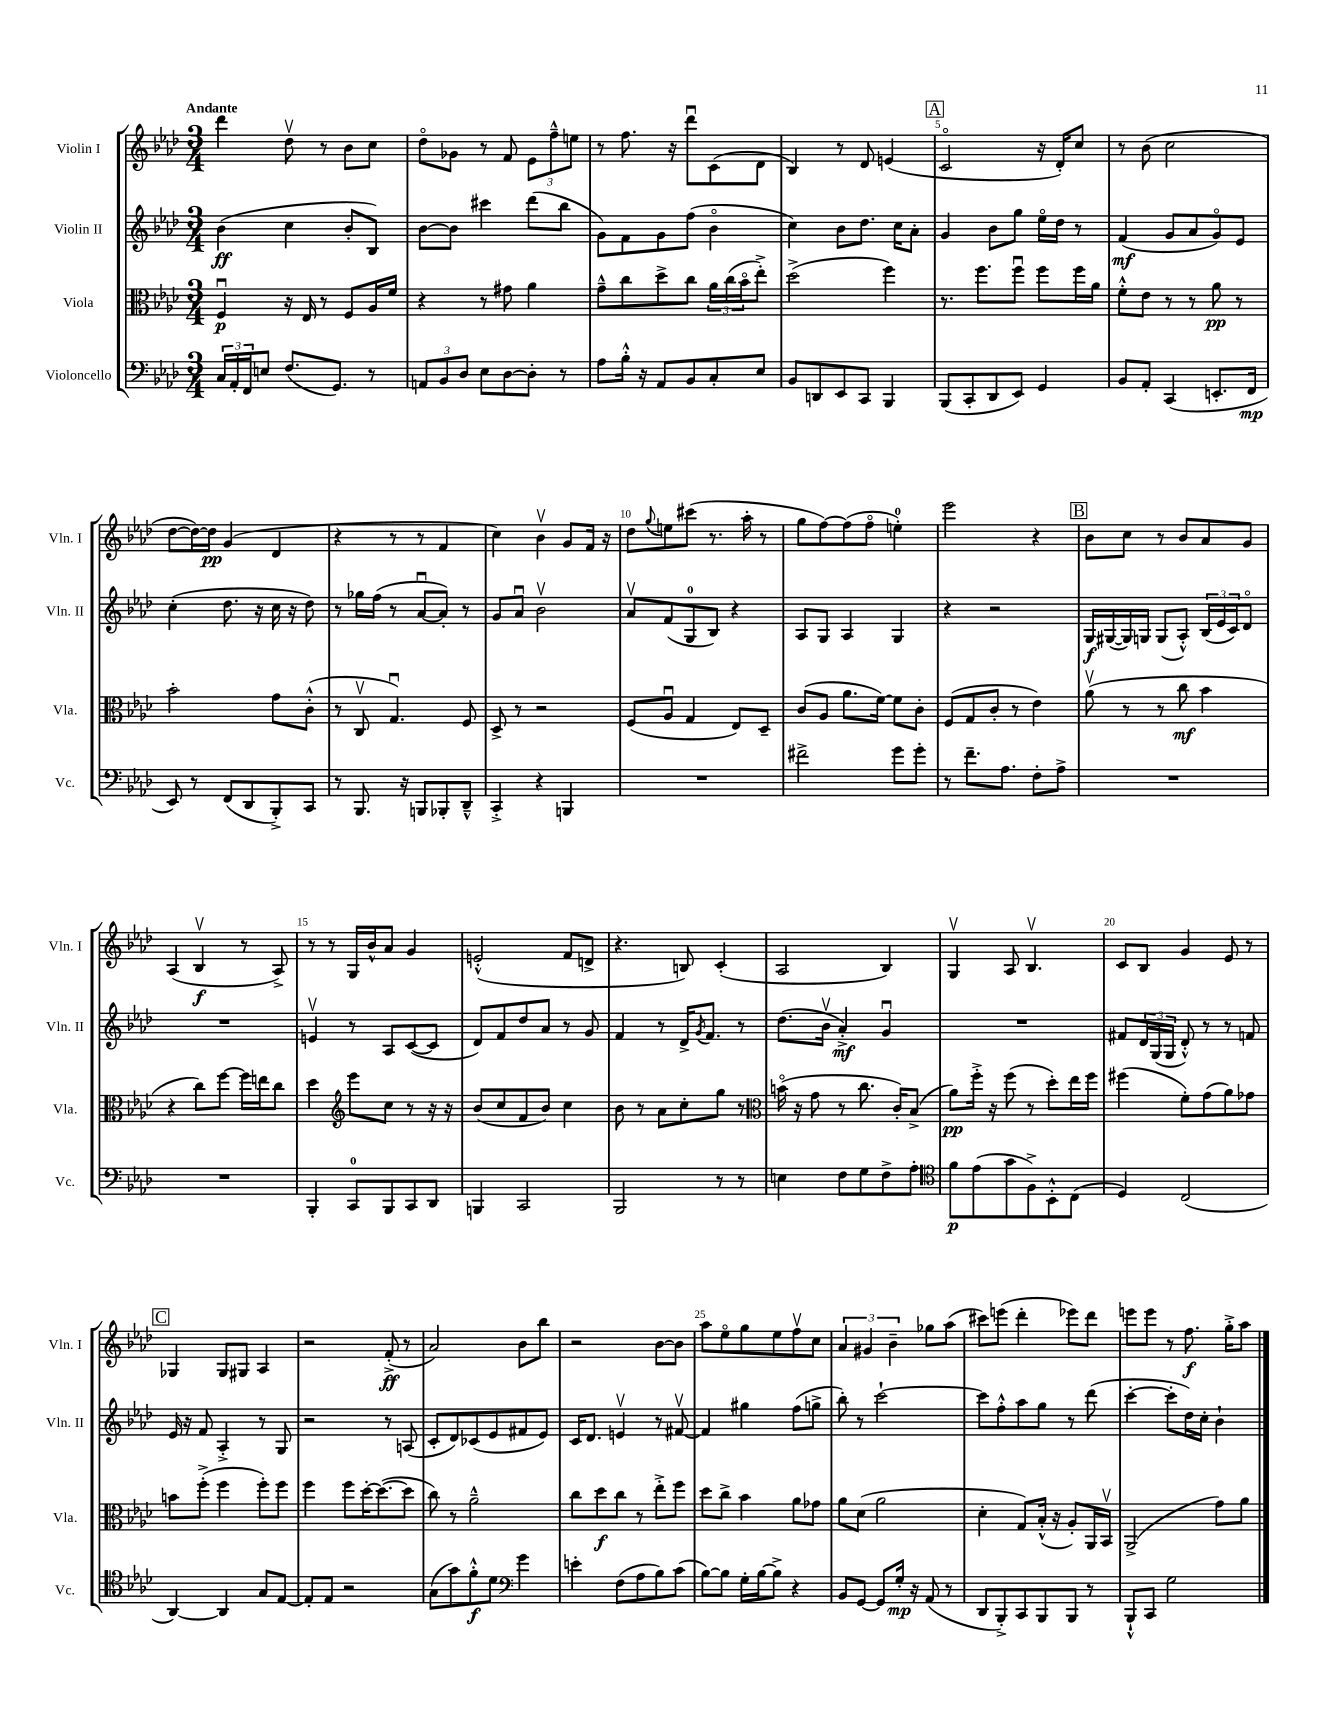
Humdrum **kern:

**kern	**dynam	**kern	**dynam	**kern	**dynam	**kern	**dynam
*part4	*part4	*part3	*part3	*part2	*part2	*part1	*part1
*staff4	*staff4	*staff3	*staff3	*staff2	*staff2	*staff1	*staff1
*I"Violoncello	*	*I"Viola	*	*I"Violin II	*	*I"Violin I	*
*I'Vc.	*	*I'Vla.	*	*I'Vln. II	*	*I'Vln. I	*
*clefF4	*	*clefC3	*	*clefG2	*	*clefG2	*
*k[b-e-a-d-]	*	*k[b-e-a-d-]	*	*k[b-e-a-d-]	*	*k[b-e-a-d-]	*
*M3/4	*	*M3/4	*	*M3/4	*	*M3/4	*
=1	=1	=1	=1	=1	=1	=1	=1
!	!	!	!	!	!	!LO:TX:a:B:t=Andante	!
24C/LL	.	4Fu/	p	(4b-\	ff	4ddd-\	.
24AA-'/	.	.	.	.	.	.	.
24FF/J	.	.	.	.	.	.	.
8En/J	.	.	.	.	.	.	.
(8.F/L	.	16r	.	4cc\	.	8dd-v\	.
.	.	16E-/	.	.	.	.	.
.	.	8r	.	.	.	8r	.
8.GG/J)	.	.	.	.	.	.	.
.	.	8F/L	.	8b-'/L	.	8b-\L	.
8r	.	16A-/L	.	8B-/J)	.	8cc\J	.
.	.	16f/JJ	.	.	.	.	.
=2	=2	=2	=2	=2	=2	=2	=2
12AAn/L	.	4r	.	[8b-\L	.	8dd-\L	.
12BB-/	.	.	.	.	.	.	.
.	.	.	.	8b-\J]	.	8g-X\J	.
12D-/J	.	.	.	.	.	.	.
8E-\L	.	8r	.	4ccc#X\	.	8r	.
[8D-\	.	8g#X\	.	.	.	8f/	.
8D-'\J]	.	4a-\	.	(8ddd-\L	.	12e-\L	.
.	.	.	.	.	.	12ff~^^\	.
8r	.	.	.	8bb-\J	.	.	.
.	.	.	.	.	.	12een\J	.
=3	=3	=3	=3	=3	=3	=3	=3
8A-\L	.	8g~^^\L	.	8g\L)	.	8r	.
16B-'^^\Jk	.	8cc\	.	8f\	.	8.ff\	.
16r	.	.	.	.	.	.	.
8AA-/L	.	8dd-^\	.	8g\	.	.	.
.	.	.	.	.	.	16r	.
8BB-/	.	8cc\J	.	(8ff\J	.	8ddd-u\L	.
8C'/	.	24a-\LL	.	4b-\	.	(8c\	.
.	.	(24cc\	.	.	.	.	.
.	.	24b-\J	.	.	.	.	.
8E-/J	.	8ee-'^\J)	.	.	.	8d-\J	.
=4	=4	=4	=4	=4	=4	=4	=4
8BB-/L	.	(2dd-^\	.	4cc\)	.	4B-/)	.
8DDn/	.	.	.	.	.	.	.
8EE-/	.	.	.	8b-\L	.	8r	.
8CC/J	.	.	.	8.dd-\J	.	8d-/	.
4BBB-/	.	4ff\)	.	.	.	(4en/	.
.	.	.	.	16cc\KL	.	.	.
.	.	.	.	8a-'\J	.	.	.
!!LO:REH:place=s1:t=A
=5	=5	=5	=5	=5	=5	=5	=5
(8BBB-/L	.	8.r	.	4g/	.	2c/	.
8CC'/	.	.	.	.	.	.	.
.	.	8.ff\L	.	.	.	.	.
8DD-/	.	.	.	8b-\L	.	.	.
8EE-/J)	.	8ffu\J	.	8gg\J	.	.	.
4GG/	.	8ff\L	.	16ee-\LL	.	16r	.
.	.	.	.	16dd-\JJ	.	16d-'/KL)	.
.	.	16ff\L	.	8r	.	8cc/J	.
.	.	16a-\JJ	.	.	.	.	.
=6	=6	=6	=6	=6	=6	=6	=6
8BB-/L	.	8f'^^\L	.	(4f/	mf	8r	.
8AA-'/J	.	8e-\J	.	.	.	(8b-\	.
(4CC/	.	8r	.	8g/L	.	2cc\	.
.	.	8r	.	8a-/	.	.	.
8.EEn'/L	.	8a-\	pp	8g/)	.	.	.
.	.	8r	.	8e-/J	.	.	.
16FF/Jk	mp	.	.	.	.	.	.
!!LO:LB:g=z
=7	=7	=7	=7	=7	=7	=7	=7
8EE-/)	.	2b-'\	.	(4cc'\	.	[8dd-\L	.
8r	.	.	.	.	.	16dd-\L_)	.
.	.	.	.	.	.	16dd-\JJ]	pp
(8FF/L	.	.	.	8.dd-\	.	(4g/	.
8DD-/	.	.	.	.	.	.	.
.	.	.	.	16r	.	.	.
8BBB-'^/)	.	8g\L	.	16cc\	.	4d-/	.
.	.	.	.	16r	.	.	.
8CC/J	.	(8c'^^\J	.	8dd-\)	.	.	.
=8	=8	=8	=8	=8	=8	=8	=8
8r	.	8r	.	8r	.	4r	.
8.BBB-/	.	8Cv/	.	16gg-X\LL	.	.	.
.	.	.	.	(16ff\JJ	.	.	.
.	.	4.Gu/)	.	8r	.	8r	.
16r	.	.	.	.	.	.	.
8BBBn/L	.	.	.	[8a-u/L	.	8r	.
8BBB-X'/	.	.	.	8a-'/J])	.	4f/	.
8DD-~^^/J	.	8F/	.	8r	.	.	.
=9	=9	=9	=9	=9	=9	=9	=9
4CC'^/	.	8D-^/	.	8g/L	.	4cc\)	.
.	.	8r	.	8a-u/J	.	.	.
4r	.	2r	.	2b-v\	.	4b-v\	.
4BBBn/	.	.	.	.	.	8g/L	.
.	.	.	.	.	.	16f/Jk	.
.	.	.	.	.	.	16r	.
=10	=10	=10	=10	=10	=10	=10	=10
2.r	.	(8F/L	.	8a-v/L	.	8dd-\L	.
.	.	.	.	.	.	8qqgg/	.
.	.	8A-u/J	.	(8f/	.	8een\	.
.	.	4G/	.	8G/	.	(8ccc#X\J	.
.	.	.	.	8B-/J)	.	8.r	.
.	.	8E-/L)	.	4r	.	.	.
.	.	.	.	.	.	16aa-'\	.
.	.	8D-~/J	.	.	.	8r	.
=11	=11	=11	=11	=11	=11	=11	=11
2f#X^\	.	(8c/L	.	8A-/L	.	8gg\L	.
.	.	8A-/J	.	8G/J	.	[8ff\)	.
.	.	8.a-\L	.	4A-/	.	(8ff\]	.
.	.	.	.	.	.	8ff\J	.
.	.	[16f\Jk)	.	.	.	.	.
8g\L	.	8f\L]	.	4G/	.	4een'\)	.
8g'\J	.	8c'\J	.	.	.	.	.
=12	=12	=12	=12	=12	=12	=12	=12
8r	.	(8F/L	.	4r	.	2eee-\	.
8.f~\L	.	8G/	.	.	.	.	.
.	.	8c'/J	.	2r	.	.	.
8.A-\J	.	.	.	.	.	.	.
.	.	8r	.	.	.	.	.
8F'\L	.	4e-\)	.	.	.	4r	.
8A-^\J	.	.	.	.	.	.	.
!!LO:REH:place=s1:t=B
=13	=13	=13	=13	=13	=13	=13	=13
2.r	.	(8a-v\	.	16G/LL	f	8b-\L	.
.	.	.	.	([16G#X/	.	.	.
.	.	8r	.	16G#/])	.	8cc\J	.
.	.	.	.	16Gn/JJ	.	.	.
.	.	8r	.	(8G/L	.	8r	.
.	.	8cc\	mf	8A-'^^/J)	.	8b-/L	.
.	.	4b-\	.	(24B-/LL	.	8a-/	.
.	.	.	.	24e-/	.	.	.
.	.	.	.	24c/J)	.	.	.
.	.	.	.	8d-/J	.	8g/J	.
!!LO:LB:g=z
=14	=14	=14	=14	=14	=14	=14	=14
2.r	.	4r	.	2.r	.	(4A-/	.
.	.	8cc\L)	.	.	.	4B-v/	f
.	.	[8ff\J	.	.	.	.	.
.	.	16ff\LL]	.	.	.	8r	.
.	.	16een\J	.	.	.	.	.
.	.	8cc\J	.	.	.	8A-^/)	.
=15	=15	=15	=15	=15	=15	=15	=15
4BBB-'/	.	4dd-\	.	4env/	.	8r	.
.	.	.	.	.	.	8r	.
*	*	*clefG2	*	*	*	*	*
8CC/L	.	8eee-\L	.	8r	.	16G/LL	.
.	.	.	.	.	.	16b-^^/J	.
8BBB-/	.	8cc\J	.	8A-/L	.	8a-/J	.
8CC/	.	8r	.	([8c/	.	4g/	.
8DD-/J	.	16r	.	8c/J]	.	.	.
.	.	16r	.	.	.	.	.
=16	=16	=16	=16	=16	=16	=16	=16
4BBBn/	.	(8b-/L	.	8d-/L)	.	(2en'^^/	.
.	.	8cc/	.	8f/	.	.	.
2CC/	.	8f/	.	8dd-/	.	.	.
.	.	8b-/J)	.	8a-/J	.	.	.
.	.	4cc\	.	8r	.	8f/L	.
.	.	.	.	8g/	.	8dn^/J	.
=17	=17	=17	=17	=17	=17	=17	=17
2BBB-/	.	8b-\	.	4f/	.	4.r	.
.	.	8r	.	.	.	.	.
.	.	8a-\L	.	8r	.	.	.
.	.	8cc'\	.	16d-^/KL	.	8Bn/)	.
.	.	.	.	8qg/	.	.	.
.	.	.	.	8.f/J	.	.	.
8r	.	8gg\J	.	.	.	(4c'/	.
8r	.	8r	.	8r	.	.	.
=18	=18	=18	=18	=18	=18	=18	=18
*	*	*clefC3	*	*	*	*	*
4En\	.	(16bn\	.	(8.dd-\L	.	2A-/	.
.	.	16r	.	.	.	.	.
.	.	8g\	.	.	.	.	.
.	.	.	.	16b-v\Jk	.	.	.
8F\L	.	8r	.	4a-'^/)	mf	.	.
8G\	.	8.cc\	.	.	.	.	.
8F^\	.	.	.	4gu/	.	4B-/)	.
.	.	16c'/KL)	.	.	.	.	.
8A-'\J	.	(8B-^/J	.	.	.	.	.
=19	=19	=19	=19	=19	=19	=19	=19
*clefC4	*	*	*	*	*	*	*
8f\L	p	8a-\L)	pp	2.r	.	4Gv/	.
(8e-\	.	16ff'^\Jk	.	.	.	.	.
.	.	16r	.	.	.	.	.
8g\	.	(8ff\	.	.	.	8A-/	.
8F^\)	.	8r	.	.	.	4.B-v/	.
8BB-'^^\	.	8dd-'\L)	.	.	.	.	.
(8C\J	.	16ee-\L	.	.	.	.	.
.	.	16ff\JJ	.	.	.	.	.
=20	=20	=20	=20	=20	=20	=20	=20
4D-/)	.	(4ff#X\	.	8f#X/L	.	8c/L	.
.	.	.	.	24d-/L	.	8B-/J	.
.	.	.	.	(24G/	.	.	.
.	.	.	.	24G/JJ	.	.	.
(2C/	.	8f'\L)	.	8d-'^^/)	.	4g/	.
.	.	(8g\	.	8r	.	.	.
.	.	8a-\)	.	8r	.	8e-/	.
.	.	8g-X\J	.	8fn/	.	8r	.
!!LO:LB:g=z
!!LO:REH:place=s1:t=C
=21	=21	=21	=21	=21	=21	=21	=21
[4AA-/)	.	8bn\L	.	16e-/	.	4G-X/	.
.	.	.	.	16r	.	.	.
.	.	(8ff'^\J	.	8f/	.	.	.
4AA-/]	.	4ff\	.	4A-'^/	.	8G-/L	.
.	.	.	.	.	.	8G#X/J	.
8G/L	.	8ff'\L)	.	8r	.	4A-/	.
[8E-/J	.	8ff\J	.	8G/	.	.	.
=22	=22	=22	=22	=22	=22	=22	=22
8E-'/L]	.	4ff\	.	2r	.	2r	.
8E-/J	.	.	.	.	.	.	.
2r	.	8ff\L	.	.	.	.	.
.	.	[16dd-'\K	.	.	.	.	.
.	.	(8.dd-\_	.	.	.	.	.
.	.	.	.	8r	.	(8f'^/	ff
.	.	8dd-\J]	.	(8An/	.	8r	.
=23	=23	=23	=23	=23	=23	=23	=23
(8G\L	.	8cc\)	.	8c'/L	.	2a-/)	.
8g\)	.	8r	.	8d-/)	.	.	.
8f'^^\	f	2a-~^^\	.	(8c-X/	.	.	.
8d-\J	.	.	.	8e-/	.	.	.
*clefF4	*	*	*	*	*	*	*
4g\	.	.	.	8f#X/	.	8b-\L	.
.	.	.	.	8e-/J)	.	8bb-\J	.
=24	=24	=24	=24	=24	=24	=24	=24
4en'\	.	8cc\L	.	16c/KL	.	2r	.
.	.	.	.	8.d-/J	.	.	.
.	.	8dd-\	f	.	.	.	.
(8F\L	.	8cc\J	.	4env/	.	.	.
8A-\	.	8r	.	.	.	.	.
8B-\)	.	8ee-'^\L	.	8r	.	[8b-\L	.
(8c\J	.	8ff\J	.	[8f#Xv/	.	8b-\J]	.
=25	=25	=25	=25	=25	=25	=25	=25
[8B-\L)	.	8dd-\L	.	4f#/]	.	8aa-\L	.
8B-\J]	.	8cc^\J	.	.	.	8ee-\	.
16G'\LL	.	4b-\	.	4gg#X\	.	8gg\	.
[16B-\J	.	.	.	.	.	.	.
8B-^\J]	.	.	.	.	.	8ee-\	.
4r	.	8a-\L	.	(8ff\L	.	8ffv\	.
.	.	8g-X\J	.	8ggn^\J	.	8cc\J	.
=26	=26	=26	=26	=26	=26	=26	=26
8BB-/L	.	8a-\L	.	8bb-'\)	.	6a-/	.
[8GG/J	.	(8d-\J	.	8r	.	.	.
.	.	.	.	.	.	6g#X/	.
8GG/L]	.	2a-\	.	[2ccc`\	.	.	.
.	.	.	.	.	.	6b-~\	.
16G'/Jk	mp	.	.	.	.	.	.
16r	.	.	.	.	.	.	.
(8AA-/	.	.	.	.	.	8gg-X\L	.
8r	.	.	.	.	.	(8aa-\J	.
=27	=27	=27	=27	=27	=27	=27	=27
8DD-/L	.	4d-'\	.	8ccc\L]	.	8ccc#X\L)	.
8BBB-'^/)	.	.	.	8ff'^^\	.	(8eeen\J	.
8CC/	.	8G/L)	.	8aa-\	.	4ddd-'\	.
8BBB-/	.	(16B-'^^/Jk	.	8gg\J	.	.	.
.	.	16r	.	.	.	.	.
8BBB-/J	.	8A-'/L)	.	8r	.	8eee-X\L)	.
8r	.	16AA-/L	.	(8ddd-\	.	8ddd-\J	.
.	.	16BB-v/JJ	.	.	.	.	.
=28	=28	=28	=28	=28	=28	=28	=28
8BBB-`^^/L	.	(2AA-^/	.	[4ccc'\	.	8eeen\L	.
8CC/J	.	.	.	.	.	8eee\J	.
2G\	.	.	.	8ccc'\L]	.	8r	.
.	.	.	.	16dd-\L)	.	8.ff\	f
.	.	.	.	16cc'\JJ	.	.	.
.	.	8g\L)	.	4b-`\	.	.	.
.	.	.	.	.	.	16gg'^\KL	.
.	.	8a-\J	.	.	.	8aa-\J	.
==	==	==	==	==	==	==	==
*-	*-	*-	*-	*-	*-	*-	*-
